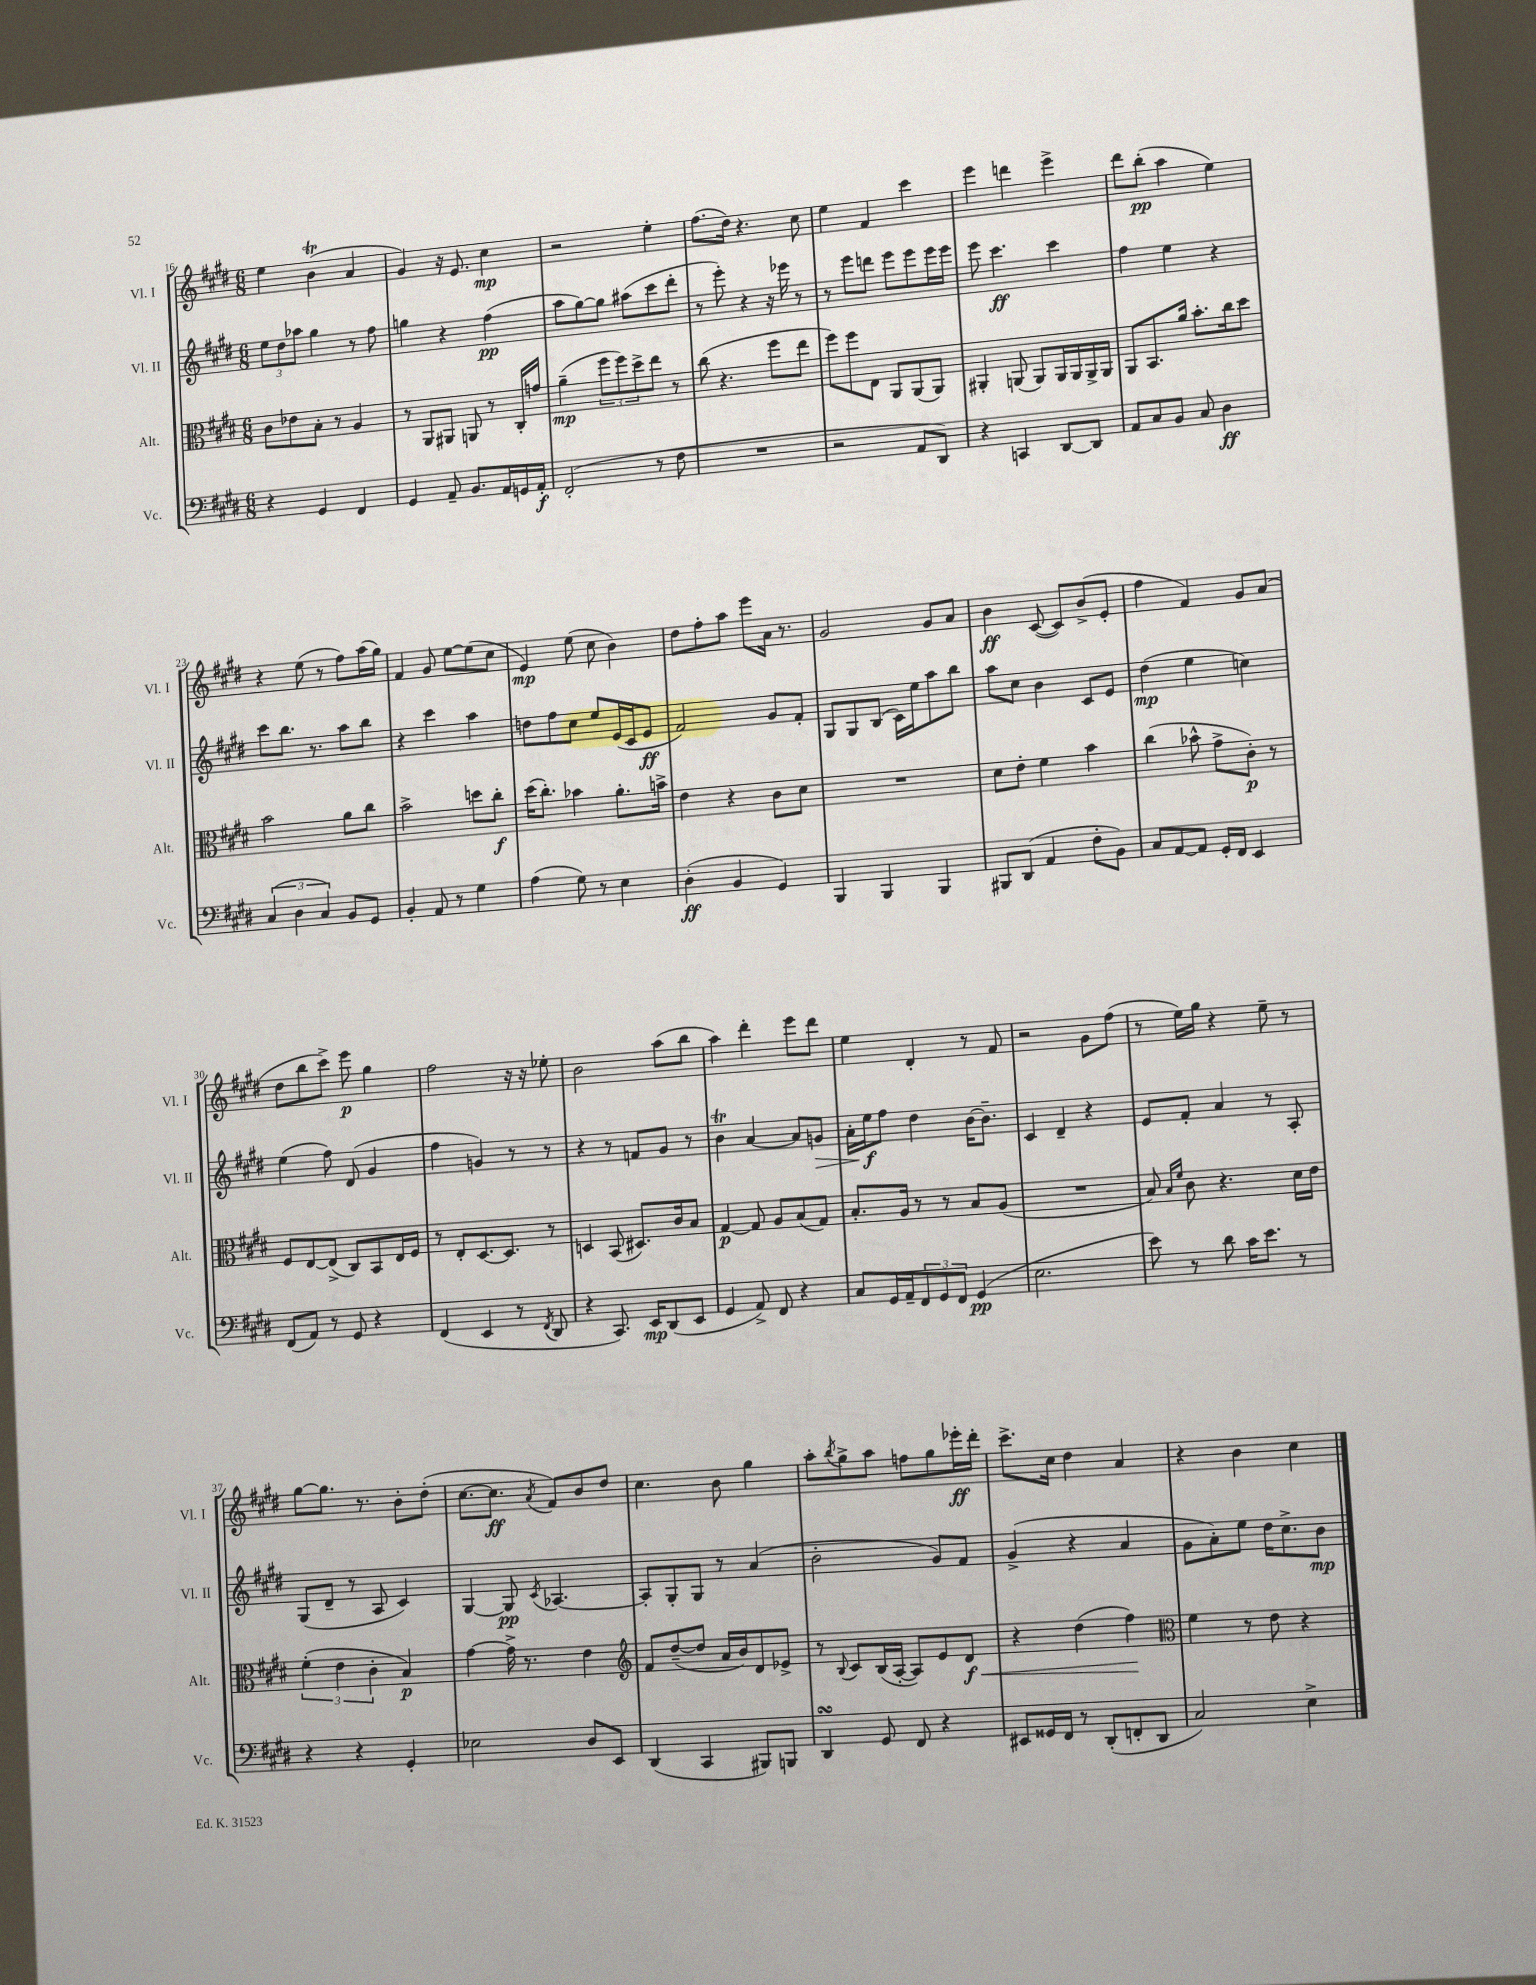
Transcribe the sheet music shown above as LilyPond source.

<<
\new StaffGroup <<
\new Staff = "s0" \with { instrumentName = "Vl. I" shortInstrumentName = "Vl. I" } {
    \clef treble \key e \major \numericTimeSignature \time 6/8
    e''4 b'4\trill( a'4 |
    gis'4) r16 e'8. cis''4\mp |
    r2 e''4-. |
    fis''8.( dis''16) r4. cis''8 |
    e''4 fis'4 cis'''4 |
    e'''4 d'''4 e'''4-> |
    dis'''8 b''8-.\pp( a''4 e''4) |
    r4 e''8( r8 fis''8) a''16( gis''16) |
    fis'4 gis'8 e''8~ e''8( cis''8 |
    e'4\mp) e''8( cis''8 b'4) |
    dis''8 fis''8-. a''8 e'''8 a'16 r8. |
    gis'2 gis'8 a'8 |
    b'4\ff cis'8~( cis'8) b'8->( e'8-. |
    fis''4 fis'4) gis'8 a'8( |
    dis''8 b''8 cis'''8->) e'''8\p gis''4 |
    fis''2 r16 r16 ees''8-. |
    b'2 a''8( b''8 |
    a''4) dis'''4-. e'''8 dis'''8 |
    e''4 dis'4-. r8 fis'8 |
    r2 gis'8 fis''8( |
    r8 e''16) gis''16 r4 e''8-- r8 |
    gis''8~ gis''8. r8. b'8-. dis''8-.( |
    cis''8.~ cis''8.\ff \acciaccatura { a'8 } fis'8) b'8 dis''8 |
    cis''4. b'8 gis''4 |
    a''8-. \acciaccatura { b''8 } gis''8-> a''8 f''8 gis''8 ees'''16-.\ff dis'''16-. |
    cis'''8.-> cis''16 dis''4 a'4 |
    r4 b'4 cis''4 \bar "|." |
}
\new Staff = "s1" \with { instrumentName = "Vl. II" shortInstrumentName = "Vl. II" } {
    \clef treble \key e \major \numericTimeSignature \time 6/8
    \tuplet 3/2 { e''8 dis''8 aes''8 } gis''4 r8 fis''8 |
    g''4 r4 fis''4\pp( |
    a''8 gis''8~) gis''8 ais''8( cis'''8 dis'''8-. |
    r8 e'''8-.) r4 r16 ees'''16 r8 |
    r8 e'''8 d'''8 e'''8 e'''8 e'''16 e'''16 |
    e'''8 cis'''4.\ff cis'''4 |
    fis''4 e''4 r4 |
    cis'''8 b''8. r8. a''8 b''8 |
    r4 cis'''4 a''4 |
    d''8 fis''8 cis''8 e''8 e'16( cis'16 e'8\ff |
    fis'2) gis'8 fis'8-. |
    gis8 gis8 b8( cis'16) e''16 a''8 b''8 |
    a''8 cis''8 b'4 cis'8 e'8 |
    dis''4\mp( e''4 c''4) |
    e''4( fis''8) dis'8( gis'4 |
    fis''4 g'4) r8 r8 |
    r4 r8 f'8 gis'8 r8 |
    b'4\trill a'4~ a'8 g'8\> |
    a'16-. e''16\f\! fis''8 dis''4 b'16~ b'8.-- |
    cis'4 dis'4-- r4 |
    e'8 fis'8-. a'4 r8 a8-. |
    gis8( dis'8-- r8 a8 cis'4) |
    gis4~ gis8\pp \acciaccatura { cis'8 } aes4.~ |
    aes8-. gis8-. gis8 r8 a'4( |
    b'2-. gis'8) fis'8 |
    gis'4->( r4 a'4 |
    gis'8 a'8-.) e''8 dis''16 cis''8.-> b'8\mp \bar "|." |
}
\new Staff = "s2" \with { instrumentName = "Alt." shortInstrumentName = "Alt." } {
    \clef alto \key e \major \numericTimeSignature \time 6/8
    cis'8 ees'8 b8-. r8 a4 |
    r8 a,8 ais,8 a,8 r8 cis16-. g'16 |
    a'4--\mp( \tuplet 3/2 { fis''8 fis''8) dis''8-> } e''8 r8 |
    cis''8( r4. fis''8 e''8 |
    fis''8) fis''8 e8 a,8 a,8( a,8) |
    ais,4-. a,8( a,8) a,16 a,16 a,16-> a,16 |
    a,8 b,8. a'16 b'8.-. cis''16 dis''8 |
    b'2 a'8 cis''8 |
    b'2-> d''8 cis''8-.\f |
    dis''16( cis''8.-.) bes'4 a'8.-. b'16-> |
    e'4 r4 cis'8 dis'8 |
    R2. |
    dis'8 e'8-. fis'4 b'4 |
    cis''4( bes'8-^ gis'8-> cis'8-.\p) r8 |
    fis8 e8~ e8->( cis8) b,8 e16 fis16 |
    r8 e8-. dis8.~ dis8. r8 |
    d4 b,8( dis8.) cis'16 b8 |
    gis4~\p gis8 a8 b8( gis8) |
    b8.-. a16 r8 r8 b8 a8( |
    R2. |
    b8) \grace { b16 fis'16 } cis'8 r4. dis'16 e'16 |
    \tuplet 3/2 { fis'4-.( e'4 cis'4-. } b4\p) |
    gis'4~ gis'16-> r8. e'4 |
    \clef treble fis'8 dis''8~--( dis''8 a'16 b'16) dis'8 ees'8-> |
    r8 \appoggiatura { b8 } cis'8 b16( a16~-. a8) e'8 dis'8\f\< |
    r4 dis''4( fis''4\!) |
    \clef alto fis'4 r8 e'8 r4 \bar "|." |
}
\new Staff = "s3" \with { instrumentName = "Vc." shortInstrumentName = "Vc." } {
    \clef bass \key e \major \numericTimeSignature \time 6/8
    r4 gis,4 fis,4 |
    gis,4 a,8-- b,8. a,16 g,16 a,16-.\f |
    fis,2-.( r8 fis8 |
    R2. |
    r2 a,8 dis,8) |
    r4 c,4 dis,8~ dis,8 |
    a,8 cis8 b,8 cis8 dis4\ff |
    \tuplet 3/2 { cis4( dis4 cis4) } b,8 gis,8 |
    b,4-. a,8 r8 gis4 |
    a4( gis8) r8 e4 |
    dis4-.\ff( b,4 gis,4) |
    b,,4 b,,4 b,,4 |
    bis,,8 dis,8( a,4 fis8-. b,8) |
    cis8 a,8~ a,8 gis,16-. fis,16 e,4 |
    fis,8( a,8) r8 gis,8 r4 |
    fis,4( e,4 r8 \acciaccatura { fis,8 } dis,8 |
    r4 cis,8.) e,16\mp dis,8( e,8 |
    gis,4 a,8->) fis,8 r4 |
    cis8 gis,16 a,16-- \tuplet 3/2 { fis,8 gis,8 fis,8 } gis,4\pp( |
    e2. |
    e'8) r8 dis'8 cis'16 e'8. r8 |
    r4 r4 gis,4-. |
    ees2 dis8 e,8 |
    dis,4( cis,4 bis,,8) b,,8 |
    dis,4\turn gis,8 fis,8 r4 |
    eis,8 gisis,16 fis,16 r8 dis,8-.( f,8-. dis,8 |
    cis2) e4-> \bar "|." |
}
>>
>>
\layout { \context { \Score currentBarNumber = #16 } }
